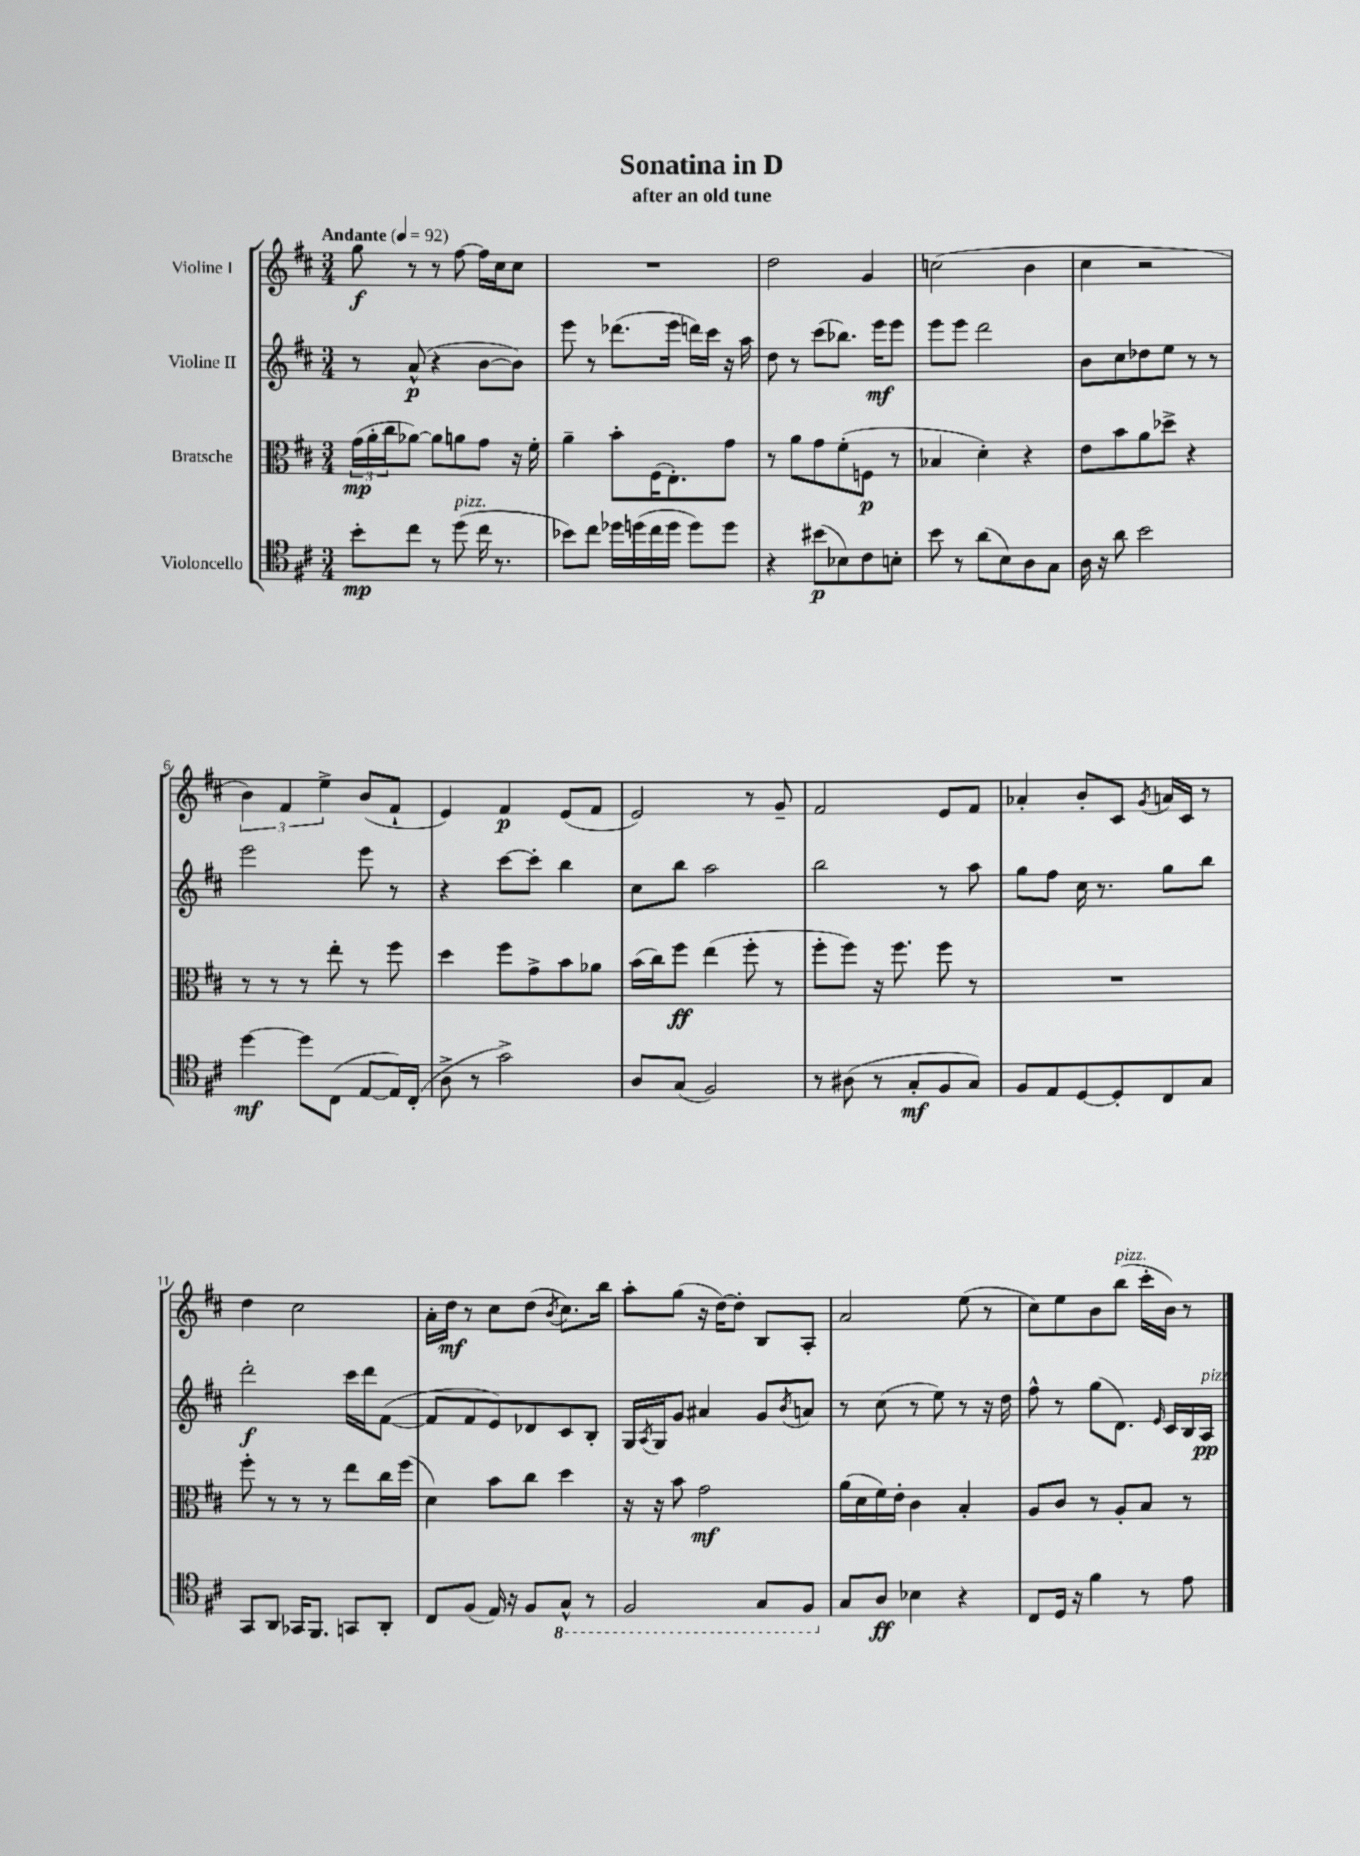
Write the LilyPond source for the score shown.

\header { title = "Sonatina in D" subtitle = "after an old tune" }
<<
\new StaffGroup <<
\new Staff = "s0" \with { instrumentName = "Violine I" } {
    \clef treble \key d \major \numericTimeSignature \time 3/4 \tempo "Andante" 4 = 92
    g''8\f r8 r8 fis''8~ fis''16 cis''16 cis''8 |
    R2. |
    d''2 g'4 |
    c''2( b'4 |
    cis''4 r2 |
    \tuplet 3/2 { b'4) fis'4 e''4-> } b'8( fis'8-! |
    e'4) fis'4\p e'8( fis'8 |
    e'2) r8 g'8-- |
    fis'2 e'8 fis'8 |
    aes'4-. b'8-. cis'8 \acciaccatura { g'8 } a'16 cis'16 r8 |
    d''4 cis''2 |
    a'16-. d''16\mf r8 cis''8 d''8( \acciaccatura { b'8 } cis''8.) b''16 |
    a''8-. g''8( r16 d''16~) d''8-. b8 a8-. |
    a'2 e''8( r8 |
    cis''8) e''8 b'8 b''8^\markup { \italic "pizz." }( cis'''16-. b'16) r8 \bar "|." |
}
\new Staff = "s1" \with { instrumentName = "Violine II" } {
    \clef treble \key d \major \numericTimeSignature \time 3/4
    r8 a'8-^\p( r4 b'8~ b'8) |
    e'''8 r8 des'''8.( e'''16 d'''16) cis'''16 r16 a''16 |
    d''8 r8 cis'''8( bes''8.) e'''16\mf e'''8 |
    e'''8 e'''8 d'''2 |
    b'8 cis''8 des''8 e''8 r8 r8 |
    e'''2 e'''8 r8 |
    r4 cis'''8~ cis'''8-. b''4 |
    cis''8 b''8 a''2 |
    b''2 r8 a''8 |
    g''8 fis''8 cis''16 r8. g''8 b''8 |
    d'''2-.\f cis'''16 d'''16 fis'8~( |
    fis'8 fis'8 e'8) des'8 cis'8 b8-. |
    g16 \acciaccatura { a8 } g16 g'8 ais'4 g'8 \acciaccatura { b'8 } a'8 |
    r8 cis''8( r8 e''8) r8 r16 d''16 |
    fis''8-^ r8 g''8( d'8.) \grace { e'16 } cis'16 b16 a16\pp^\markup { \italic "pizz." } \bar "|." |
}
\new Staff = "s2" \with { instrumentName = "Bratsche" } {
    \clef alto \key d \major \numericTimeSignature \time 3/4
    \tuplet 3/2 { g'16\mp( a'16-. cis''16 } aes'8~) aes'8 a'8 g'8 r16 fis'16-. |
    a'4-- b'8-. fis16( e8.-.) g'8 |
    r8 a'8 g'8 fis'8-.( f8\p r8 |
    bes4 d'4-.) r4 |
    e'8 b'8 a'8 des''8-> r4 |
    r8 r8 r8 e''8-. r8 fis''8 |
    d''4 fis''8 g'8-> b'8 aes'8 |
    b'16( cis''16) fis''8\ff e''4( fis''8-. r8 |
    fis''8-. fis''8) r16 fis''8. fis''8 r8 |
    R2. |
    fis''8-. r8 r8 r8 e''8 cis''16 fis''16( |
    d'4) b'8 cis''8 d''4 |
    r16 r16 b'8 g'2\mf |
    a'16( d'16 fis'16) e'16-. cis'4 b4-. |
    a8 cis'8 r8 a8-. b8 r8 \bar "|." |
}
\new Staff = "s3" \with { instrumentName = "Violoncello" } {
    \clef tenor \key d \major \numericTimeSignature \time 3/4
    b'8-.\mp cis''8 r8 d''8^\markup { \italic "pizz." }( cis''16 r8. |
    bes'8) cis''8 des''16 d''16( cis''16 d''16 d''8) d''8 |
    r4 bis'8\p( bes8) cis'8 b8-. |
    b'8 r8 a'8( b8) a8 g8 |
    a16 r16 a'8 b'2 |
    d''4~\mf d''8 cis8( e8~ e16) cis16-.( |
    a8-> r8 g'2->) |
    a8 g8( fis2) |
    r8 ais8( r8 g8-.\mf fis8 g8) |
    fis8 e8 d8~ d8-. cis8 g8 |
    g,8 a,8 ges,16 fis,8. g,8 a,8-. |
    cis8 fis8( e16) r16 fis8 \ottava #-1 g,8-^ r8 |
    fis,2 g,8 fis,8 \ottava #0 |
    g8 a8\ff bes4 r4 |
    cis8 d16 r16 fis'4 r8 e'8 \bar "|." |
}
>>
>>
